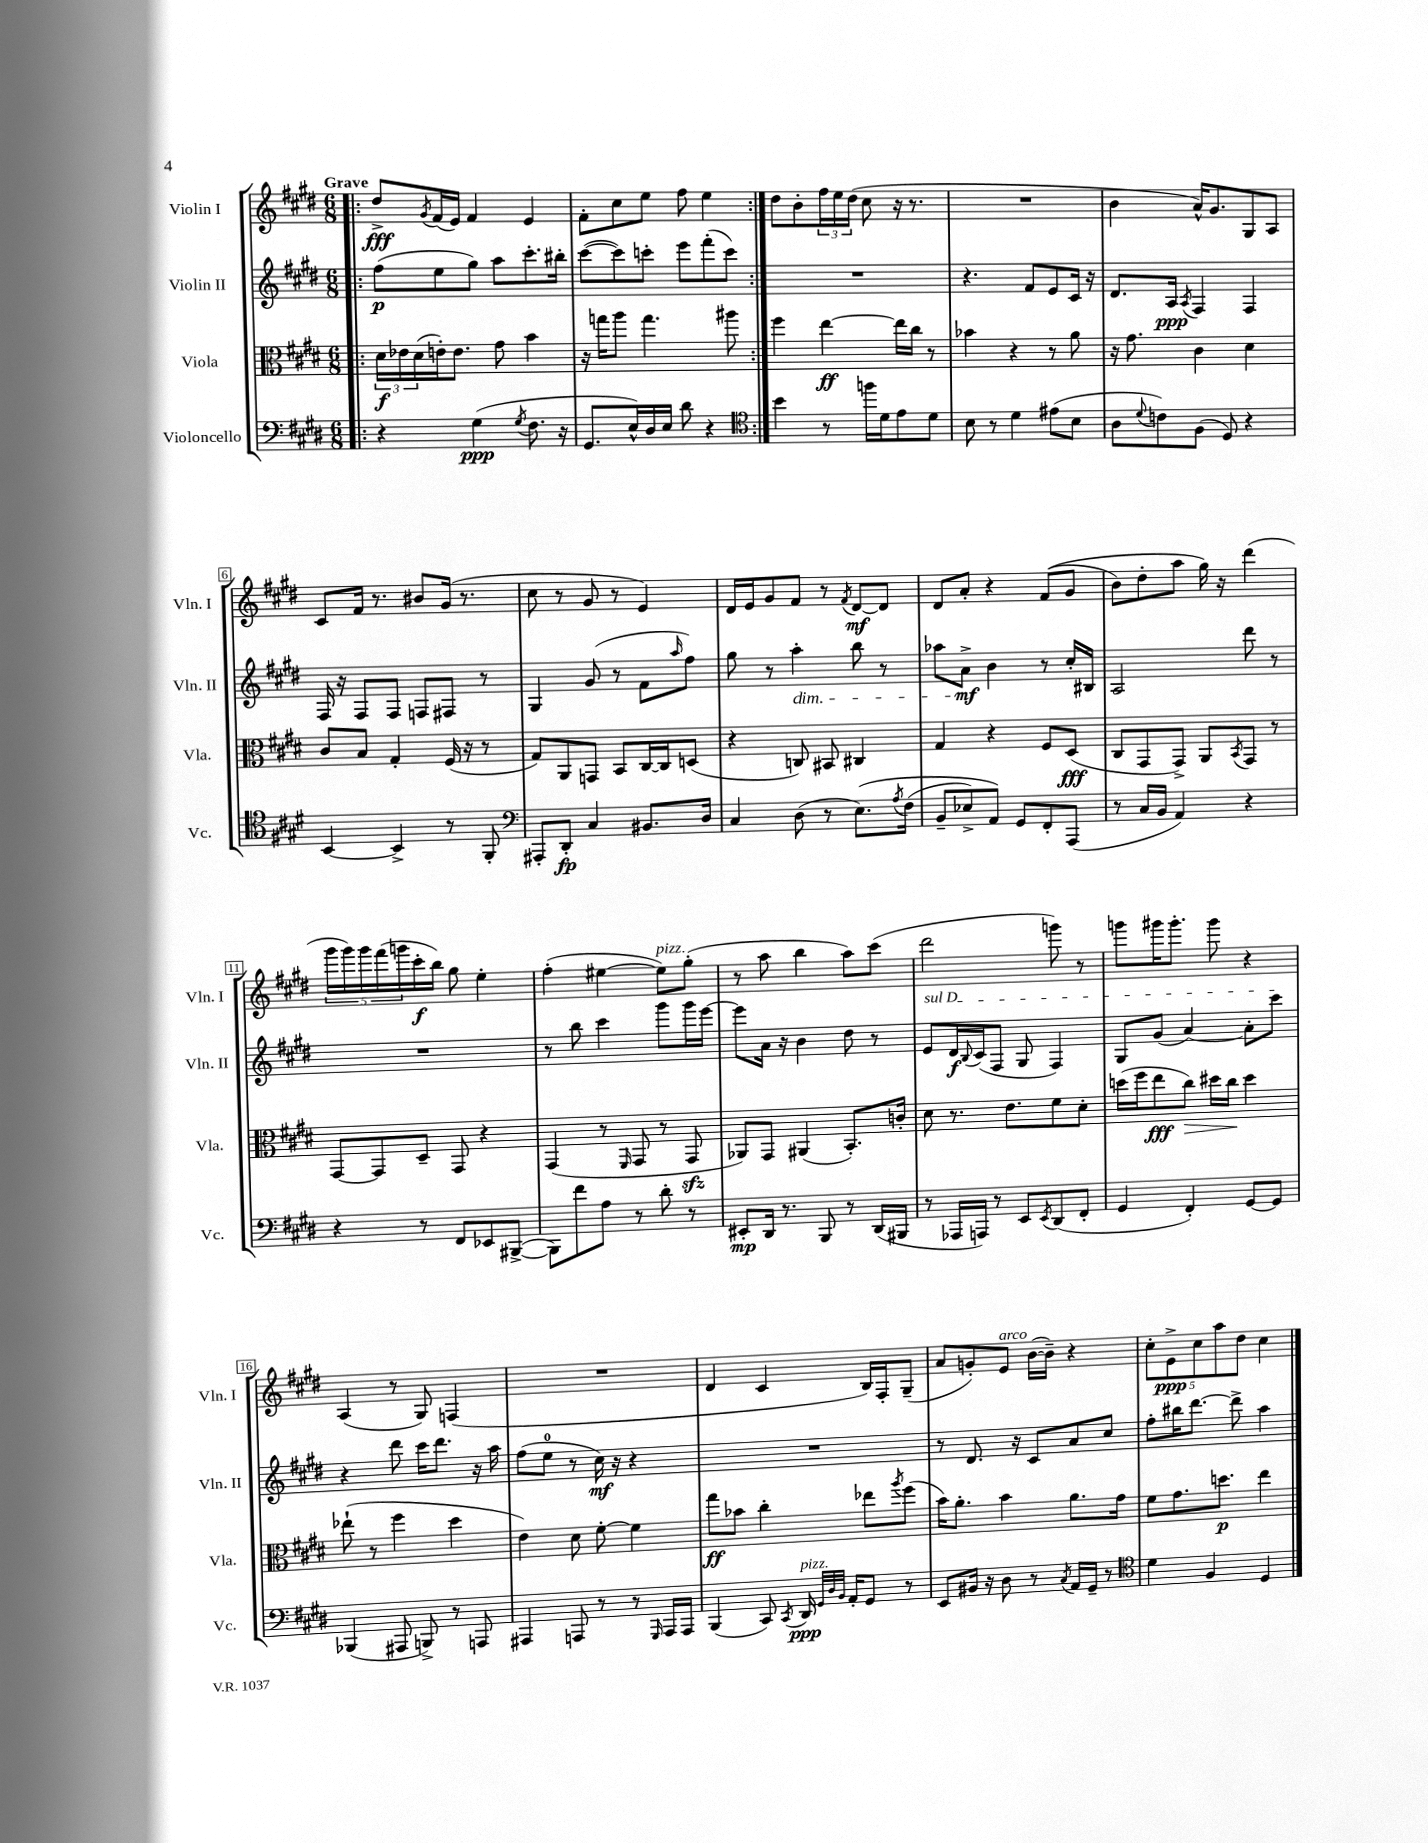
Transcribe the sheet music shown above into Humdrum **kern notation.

**kern	**kern	**kern	**kern
*staff4	*staff3	*staff2	*staff1
*clefF4	*clefC3	*clefG2	*clefG2
*k[f#c#g#d#]	*k[f#c#g#d#]	*k[f#c#g#d#]	*k[f#c#g#d#]
*M6/8	*M6/8	*M6/8	*M6/8
=!|:	=!|:	=!|:	=!|:
4r	24d#	(8ff#	8dd#^
.	24e-	.	.
.	(24d#	.	.
.	.	.	8qg#
.	16e')	8ee	(16f#
.	8.e	.	16e)
(4G#	.	8gg#)	4f#
.	8g#	8aa	.
8qG#	.	.	.
8.F#	4b	8.ccc#'	4e
16r	.	16bb#'	.
=	=	=	=
8.GG#	16r	([8ccc#	8f#'
.	16gg	.	.
.	8aa	8ccc#])	8cc#
16E^^)	.	.	.
16D#	4.gg	8ccc'	8ee
16E	.	.	.
8d#	.	8eee	8ff#
4r	.	(8fff#'	4ee
.	8aa#	8ccc)	.
=:|!	=:|!	=:|!	=:|!
*clefC4	*	*	*
4b	4ff#	2.r	8dd#
.	.	.	8b'
8r	[4ee	.	24ff#
.	.	.	24ee
.	.	.	(24dd#
16ff	.	.	8cc#
16d#	.	.	.
8e	16ee]	.	16r
.	16cc#	.	8.r
8d#	8r	.	.
=	=	=	=
8B	4b-	4.r	2.r
8r	.	.	.
4d#	4r	.	.
.	.	8f#	.
(8e#	8r	8e	.
8B	8a	16c#	.
.	.	16r	.
=	=	=	=
8A	16r	8.d#	4b
.	8.g#	.	.
8qqd#	.	.	.
8c)	.	.	.
.	.	16A	.
.	.	8qA	.
(8F#	4c#	4F#	16a^^)
.	.	.	8.g#
8D#)	.	.	.
4r	4d#	4F#	8G#
.	.	.	8A
=	=	=	=
[4BB	8c#	16F#	8c#
.	.	16r	.
.	8B	8F#	16f#
.	.	.	8.r
4BB^]	4G#'	8F#	.
.	.	8F	8b#
8r	(16F#	8F#	(16g#
.	16r	.	8.r
8FF#'	8r	8r	.
=	=	=	=
*clefF4	*	*	*
8AAA#'	8G#)	4G#	8cc#
8DD#'	8AA	.	8r
4C#	8GG	(8g#	8g#
.	8BB	8r	8r
8.BB#	[16C#	8f#	4e)
.	16C#]	.	.
.	.	16qqaa	.
.	(8D	8ff#)	.
16D#	.	.	.
=	=	=	=
4C#	4r	8gg#	16d#
.	.	.	16e
.	.	8r	8g#
(8D#	8C)	4aa'	8f#
8r	8BB#	.	8r
.	.	.	8qf#
&(8.E)	4C#	8bb	[8d#
.	.	8r	8d#]
8qA	.	.	.
(16F#	.	.	.
=	=	=	=
8BB~	4G#	8aa-	8d#
8E-^)	.	8a^	8a'
8AA&)	4r	4b	4r
8GG#	.	.	.
8FF#'	8F#	8r	&((8f#
(8AAA	(8D#	16cc#'	8g#
.	.	16B#	.
=	=	=	=
8r	8C#	2A	8b)
16C#	8GG#	.	8dd#'
16BB	.	.	.
4AA)	8GG#^)	.	8aa
.	8AA	.	16gg#&)
.	.	.	16r
.	8qBB	.	.
4r	8GG#	8ddd#	(4ddd#
.	8r	8r	.
=	=	=	=
4r	[8GG#	2.r	20ggg#
.	.	.	20ggg#)
.	.	.	20ggg#
.	8GG#]	.	.
.	.	.	(20fff#
.	.	.	20ggg
8r	8D#~	.	16ccc#'
.	.	.	16bb)
8FF#	8GG#	.	8gg#
8EE-	4r	.	4ee'
([8BBB#^	.	.	.
=	=	=	=
8BBB#])	(4GG#	8r	(4ff#'
8f#	.	8bb	.
8A	8r	4ccc#	[4ee#
.	16qqFF#	.	.
8r	8GG#	.	.
8d#'	8r	8ggg#	8ee#])
8r	8GG#	16ggg#	(8gg#'
.	.	[16eee	.
=	=	=	=
8EE#'	8AA-)	8eee]	8r
16DD#	8GG#	16a	8aa
8.r	.	16r	.
.	(4AA#	4b	4bb
8BBB	.	.	.
8r	8.BB')	8dd#	8aa)
(16DD#	.	8r	(8ccc#
16BBB#	16c'	.	.
=	=	=	=
8r	8d#	8e	2ddd#
16AAA-	8.r	16d#	.
.	.	8qqB	.
16AAA)	.	(16c#	.
8r	.	8F#	.
.	8.e	.	.
8EE	.	8G#	.
8qEE	.	.	.
(8DD#	8f#	4F#)	8ggg)
8FF#'	8d#'	.	8r
=	=	=	=
4GG#	(16dd	8G#	8ggg
.	16ff#	.	.
.	8ee	(8g#	16ggg#
.	.	.	8.ggg#'
4FF#')	8cc#)	[4a)	.
.	16dd#	.	8ggg#
.	16cc#	.	.
[8GG#	4dd#	8a']	4r
8GG#]	.	8ccc#	.
=	=	=	=
(4BBB-	(8ee-`	4r	(4A
.	8r	.	.
8AAA#	4ff#	8ddd#	8r
8BBB^)	.	16ccc#	8G#)
.	.	8.ddd#	.
8r	4dd#	.	(4F
8AAA	.	16r	.
.	.	16aa	.
=	=	=	=
4AAA#	4e)	(8ff#	2.r
.	.	8ee	.
8AAA	8d#	8r	.
8r	[8f#'	16cc#)	.
.	.	16r	.
8r	4f#]	4r	.
16qqGGG#	.	.	.
16AAA	.	.	.
16AAA	.	.	.
=	=	=	=
(4BBB	8gg#	2.r	4d#
.	8b-	.	.
8CC#)	4cc#'	.	4c#
8qCC#	.	.	.
16DD#	.	.	.
32qqGG#	.	.	.
32qqD#	.	.	.
32qqBB	.	.	.
16AA'	.	.	.
8GG#	8ee-	.	16B)
.	.	.	16F#'
.	8qaa	.	.
8r	(8ff#	.	(8G#~
=	=	=	=
8EE	16b)	8r	8a
.	8.a'	.	.
16BB#	.	8.d#	8g')
16r	.	.	.
8D#	4b	.	8e
.	.	16r	.
8r	.	8c#	([16b
.	.	.	16b~])
8qC#	.	.	.
16AA	8.a	8a	4r
16GG#~	.	.	.
8r	.	8cc#	.
.	16g#	.	.
=	=	=	=
*clefC4	*	*	*
4d#	8f#	8ff#'	10cc#'
.	.	.	10e^
.	8.g#	16bb#	.
.	.	[8.ddd#	.
.	.	.	10cc#
4F#	.	.	.
.	.	.	10aa
.	8.dd	.	.
.	.	8ddd#^]	.
.	.	.	10dd#
4D#	4ee	4aa	4cc#
==	==	==	==
*-	*-	*-	*-
